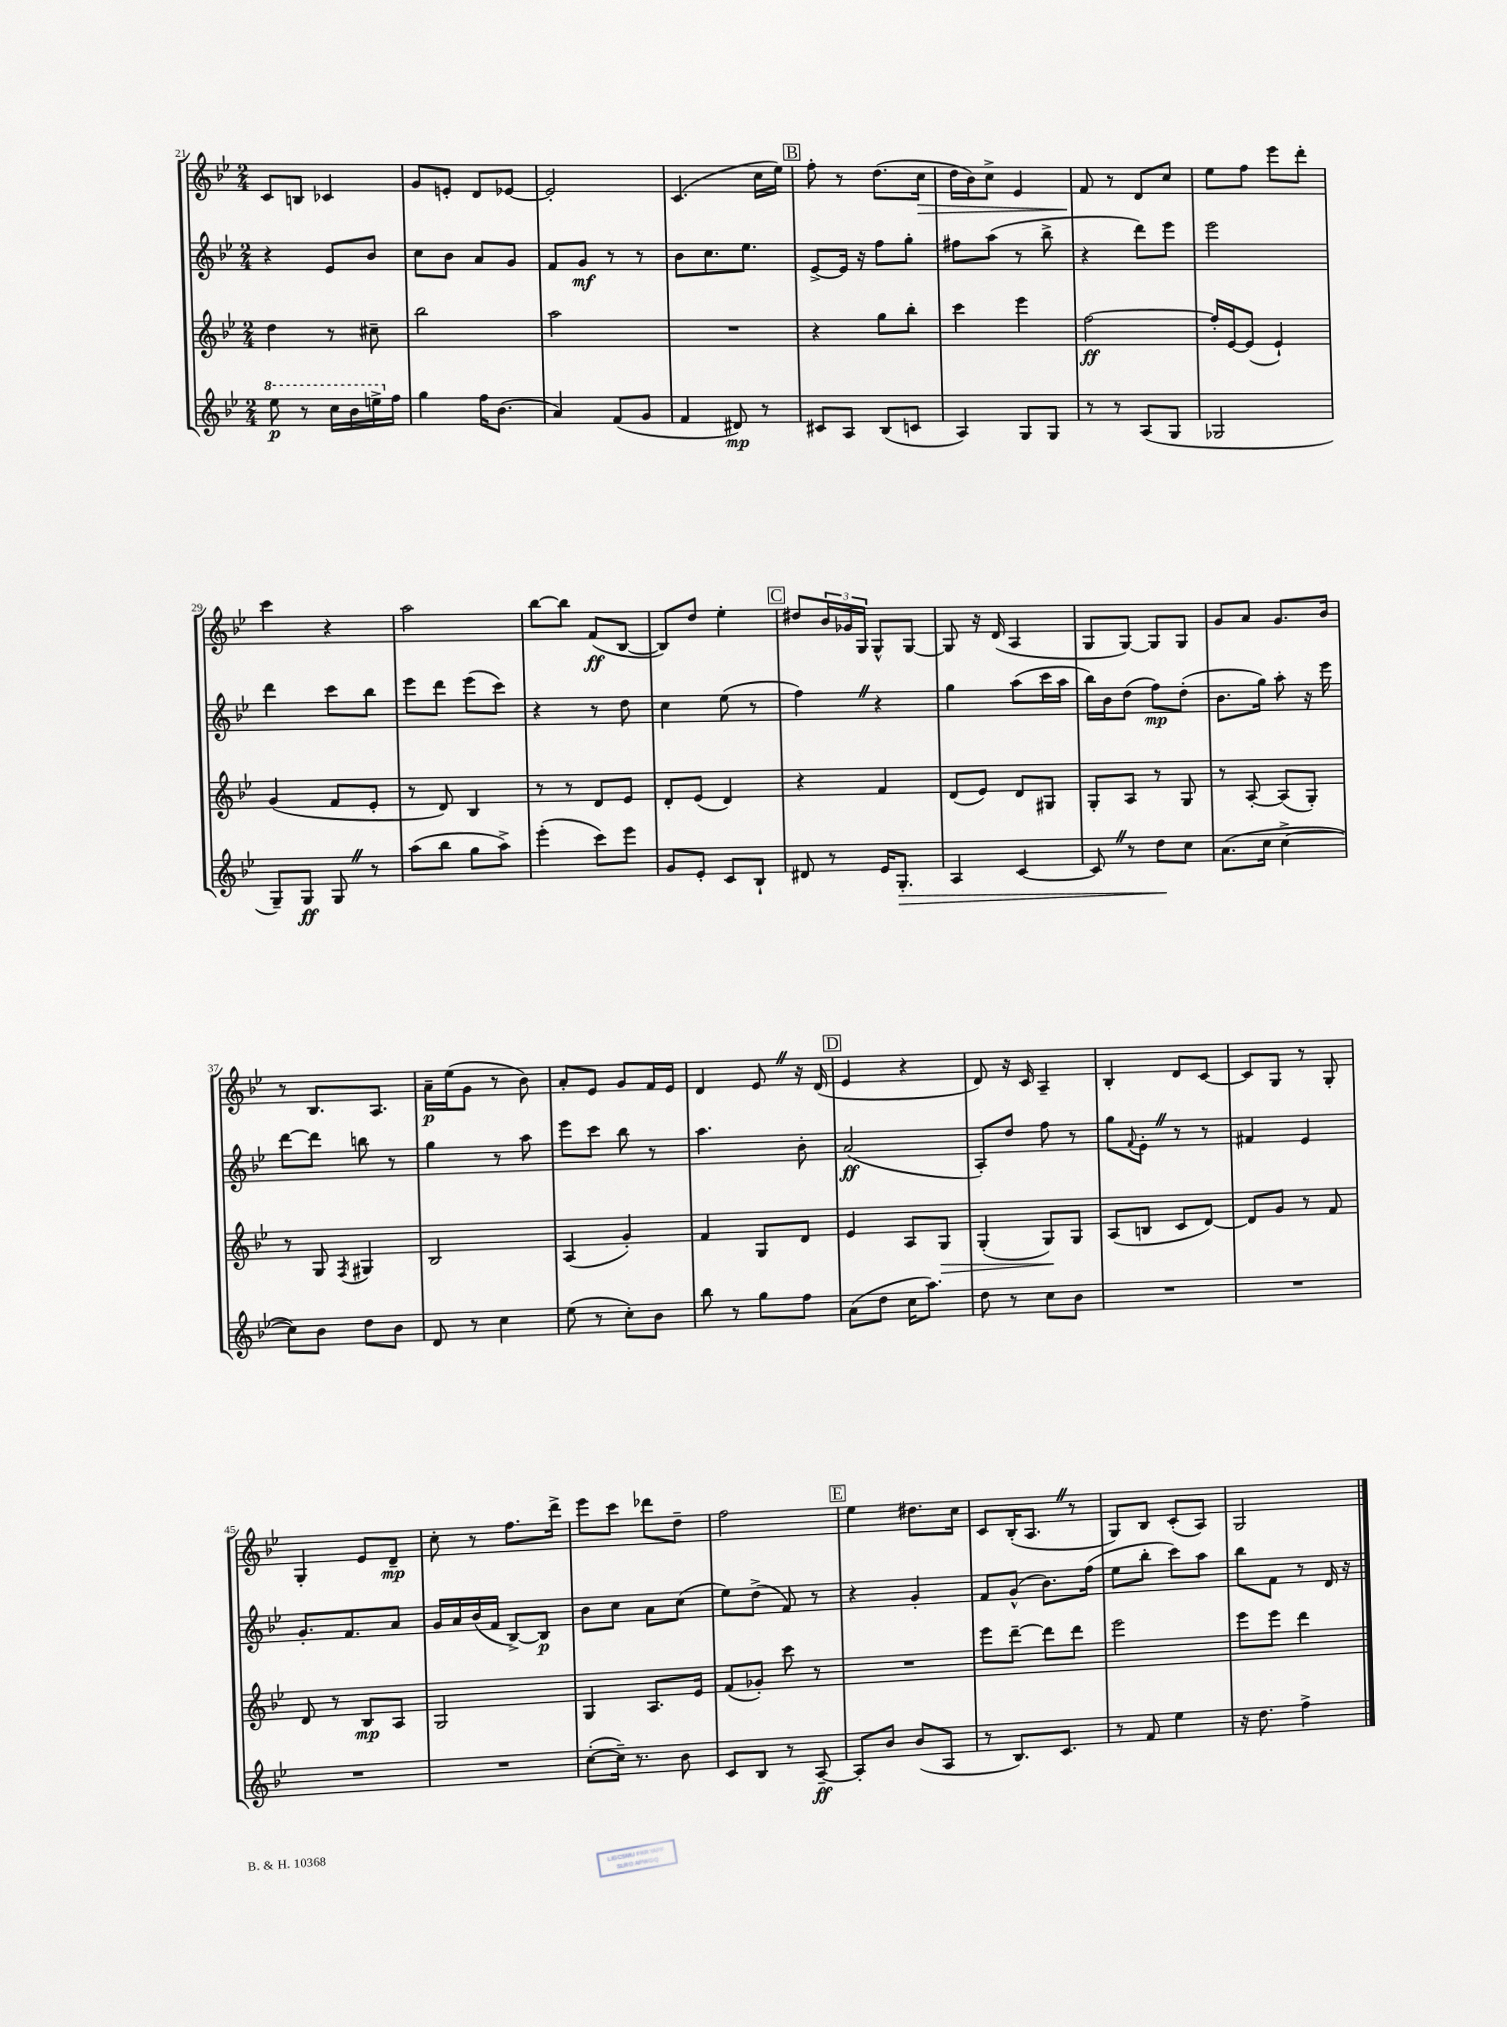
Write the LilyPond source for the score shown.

<<
\new StaffGroup <<
\new Staff = "s0" {
    \clef treble \key bes \major \numericTimeSignature \time 2/4
    c'8 b8 ces'4 |
    g'8 e'8-. d'8 ees'8~ |
    ees'2-. |
    c'4.( c''16 ees''16) |
    \mark \markup { \box "B" } f''8-. r8 d''8.( c''16\> |
    d''16 bes'16) c''8-> ees'4 |
    f'8\! r8 d'8 c''8 |
    ees''8 f''8 ees'''8 d'''8-. |
    c'''4 r4 |
    a''2 |
    bes''8~ bes''8 f'8\ff( bes8~ |
    bes8) d''8 ees''4-. |
    \mark \markup { \box "C" } dis''8 \tuplet 3/2 { bes'16 ges'16 g16 } g8-^ g8~ |
    g8 r16 d'16( a4 |
    g8 g8~) g8 g8 |
    g'8 a'8 g'8. bes'16 |
    r8 bes8. a8. |
    a'16--\p ees''16( g'8 r8 bes'8) |
    a'8-. ees'8 g'8 f'16 ees'16 |
    d'4 ees'8 \once \override BreathingSign.text = \markup { \musicglyph "scripts.caesura.straight" } \breathe r16 d'16( |
    \mark \markup { \box "D" } ees'4 r4 |
    d'8) r16 c'16 a4-- |
    bes4-. d'8 c'8~ |
    c'8 g8 r8 g8-. |
    g4-. ees'8 d'8--\mp |
    c''8-. r8 f''8. d'''16-> |
    ees'''8 c'''8 des'''8 d''8-- |
    f''2 |
    \mark \markup { \box "E" } ees''4 dis''8. c''16 |
    c'8 bes16-.( a8. \once \override BreathingSign.text = \markup { \musicglyph "scripts.caesura.straight" } \breathe r8 |
    g8) bes8 c'8-.( a8) |
    g2 \bar "|." |
}
\new Staff = "s1" {
    \clef treble \key bes \major \numericTimeSignature \time 2/4
    r4 ees'8 bes'8 |
    c''8 bes'8 a'8 g'8 |
    f'8 g'8\mf r8 r8 |
    bes'8 c''8. ees''8. |
    \mark \markup { \box "B" } ees'8~-> ees'16 r16 f''8 g''8-. |
    fis''8 a''8( r8 bes''8-> |
    r4 d'''8) ees'''8 |
    ees'''2 |
    d'''4 c'''8 bes''8 |
    ees'''8 d'''8 ees'''8( c'''8) |
    r4 r8 d''8 |
    c''4 ees''8( r8 |
    \mark \markup { \box "C" } f''4) \once \override BreathingSign.text = \markup { \musicglyph "scripts.caesura.straight" } \breathe r4 |
    g''4 a''8( c'''16 a''16 |
    bes''16) bes'16 d''8( f''8\mp) d''8-.( |
    bes'8. g''16) a''8-. r16 ees'''16 |
    d'''8~ d'''8 b''8 r8 |
    g''4 r8 a''8 |
    ees'''8 c'''8 bes''8 r8 |
    a''4. bes'8-. |
    \mark \markup { \box "D" } a'2\ff( |
    a8-.) d''8 f''8 r8 |
    g''8 \appoggiatura { f'8 } ees'8-. \once \override BreathingSign.text = \markup { \musicglyph "scripts.caesura.straight" } \breathe r8 r8 |
    fis'4 ees'4 |
    g'8.-. f'8. a'8 |
    g'16 a'16 bes'16( f'16 bes8~->) bes8\p |
    bes'8 c''8 a'8 c''8( |
    ees''8) d''8->( f'8) r8 |
    \mark \markup { \box "E" } r4 g'4-. |
    f'8 g'8-^( bes'8.) f''16( |
    ees''8 bes''8-. c'''8) a''8 |
    bes''8 f'8 r8 d'16 r16 \bar "|." |
}
\new Staff = "s2" {
    \clef treble \key bes \major \numericTimeSignature \time 2/4
    d''4 r8 cis''8-- |
    bes''2 |
    a''2 |
    R2 |
    \mark \markup { \box "B" } r4 g''8 bes''8-. |
    c'''4 ees'''4 |
    f''2~\ff |
    f''16-. ees'16~ ees'8( ees'4-!) |
    g'4( f'8 ees'8-. |
    r8 d'8) bes4 |
    r8 r8 d'8 ees'8 |
    d'8-. ees'8( d'4) |
    \mark \markup { \box "C" } r4 f'4 |
    d'8( ees'8) d'8 gis8 |
    g8-. a8 r8 g8 |
    r8 a8~-. a8( g8-.) |
    r8 g8 \acciaccatura { f8 } gis4 |
    bes2 |
    a4( g'4-.) |
    f'4 g8 d'8 |
    \mark \markup { \box "D" } ees'4 a8 g8\> |
    g4-.( g8\!) g8 |
    a8( b8 c'8 d'8~) |
    d'8 g'8 r8 f'8 |
    d'8 r8 bes8\mp a8 |
    g2 |
    g4 a8. ees'16 |
    f'8( ges'8-.) c'''8 r8 |
    \mark \markup { \box "E" } R2 |
    ees'''8 d'''8~-- d'''8 d'''8 |
    ees'''2 |
    ees'''8 ees'''8 d'''4 \bar "|." |
}
\new Staff = "s3" {
    \clef treble \key bes \major \numericTimeSignature \time 2/4
    \ottava #1 ees'''8\p r8 c'''16 bes''16 e'''16-> \ottava #0 f''16 |
    g''4 f''16 bes'8.( |
    a'4) f'8( g'8 |
    f'4 dis'8\mp) r8 |
    \mark \markup { \box "B" } cis'8 a8 bes8( c'8 |
    a4) g8 g8 |
    r8 r8 a8( g8 |
    ges2 |
    g8--) g8\ff g8 \once \override BreathingSign.text = \markup { \musicglyph "scripts.caesura.straight" } \breathe r8 |
    a''8( bes''8 g''8 a''8->) |
    ees'''4-.( c'''8) ees'''8 |
    g'8 ees'8-. c'8 bes8-! |
    \mark \markup { \box "C" } dis'8 r8 ees'16 g8.-.\> |
    a4 c'4~ |
    c'8 \once \override BreathingSign.text = \markup { \musicglyph "scripts.caesura.straight" } \breathe r8 d''8\! c''8 |
    a'8.( c''16 c''4~-> |
    c''8) bes'8 d''8 bes'8 |
    d'8 r8 c''4 |
    ees''8( r8 c''8-.) bes'8 |
    bes''8 r8 g''8 f''8 |
    \mark \markup { \box "D" } a'8( d''8 c''16 a''8.) |
    d''8 r8 c''8 bes'8 |
    R2 |
    R2 |
    R2 |
    R2 |
    c''8~-.( c''16--) r8. bes'8 |
    c'8 bes8 r8 a8~--\ff |
    \mark \markup { \box "E" } a8-. bes'8 bes'8( a8 |
    r8 bes8.) c'8. |
    r8 f'8 ees''4 |
    r16 d''8. f''4-> \bar "|." |
}
>>
>>
\layout { \context { \Score currentBarNumber = #21 } }
